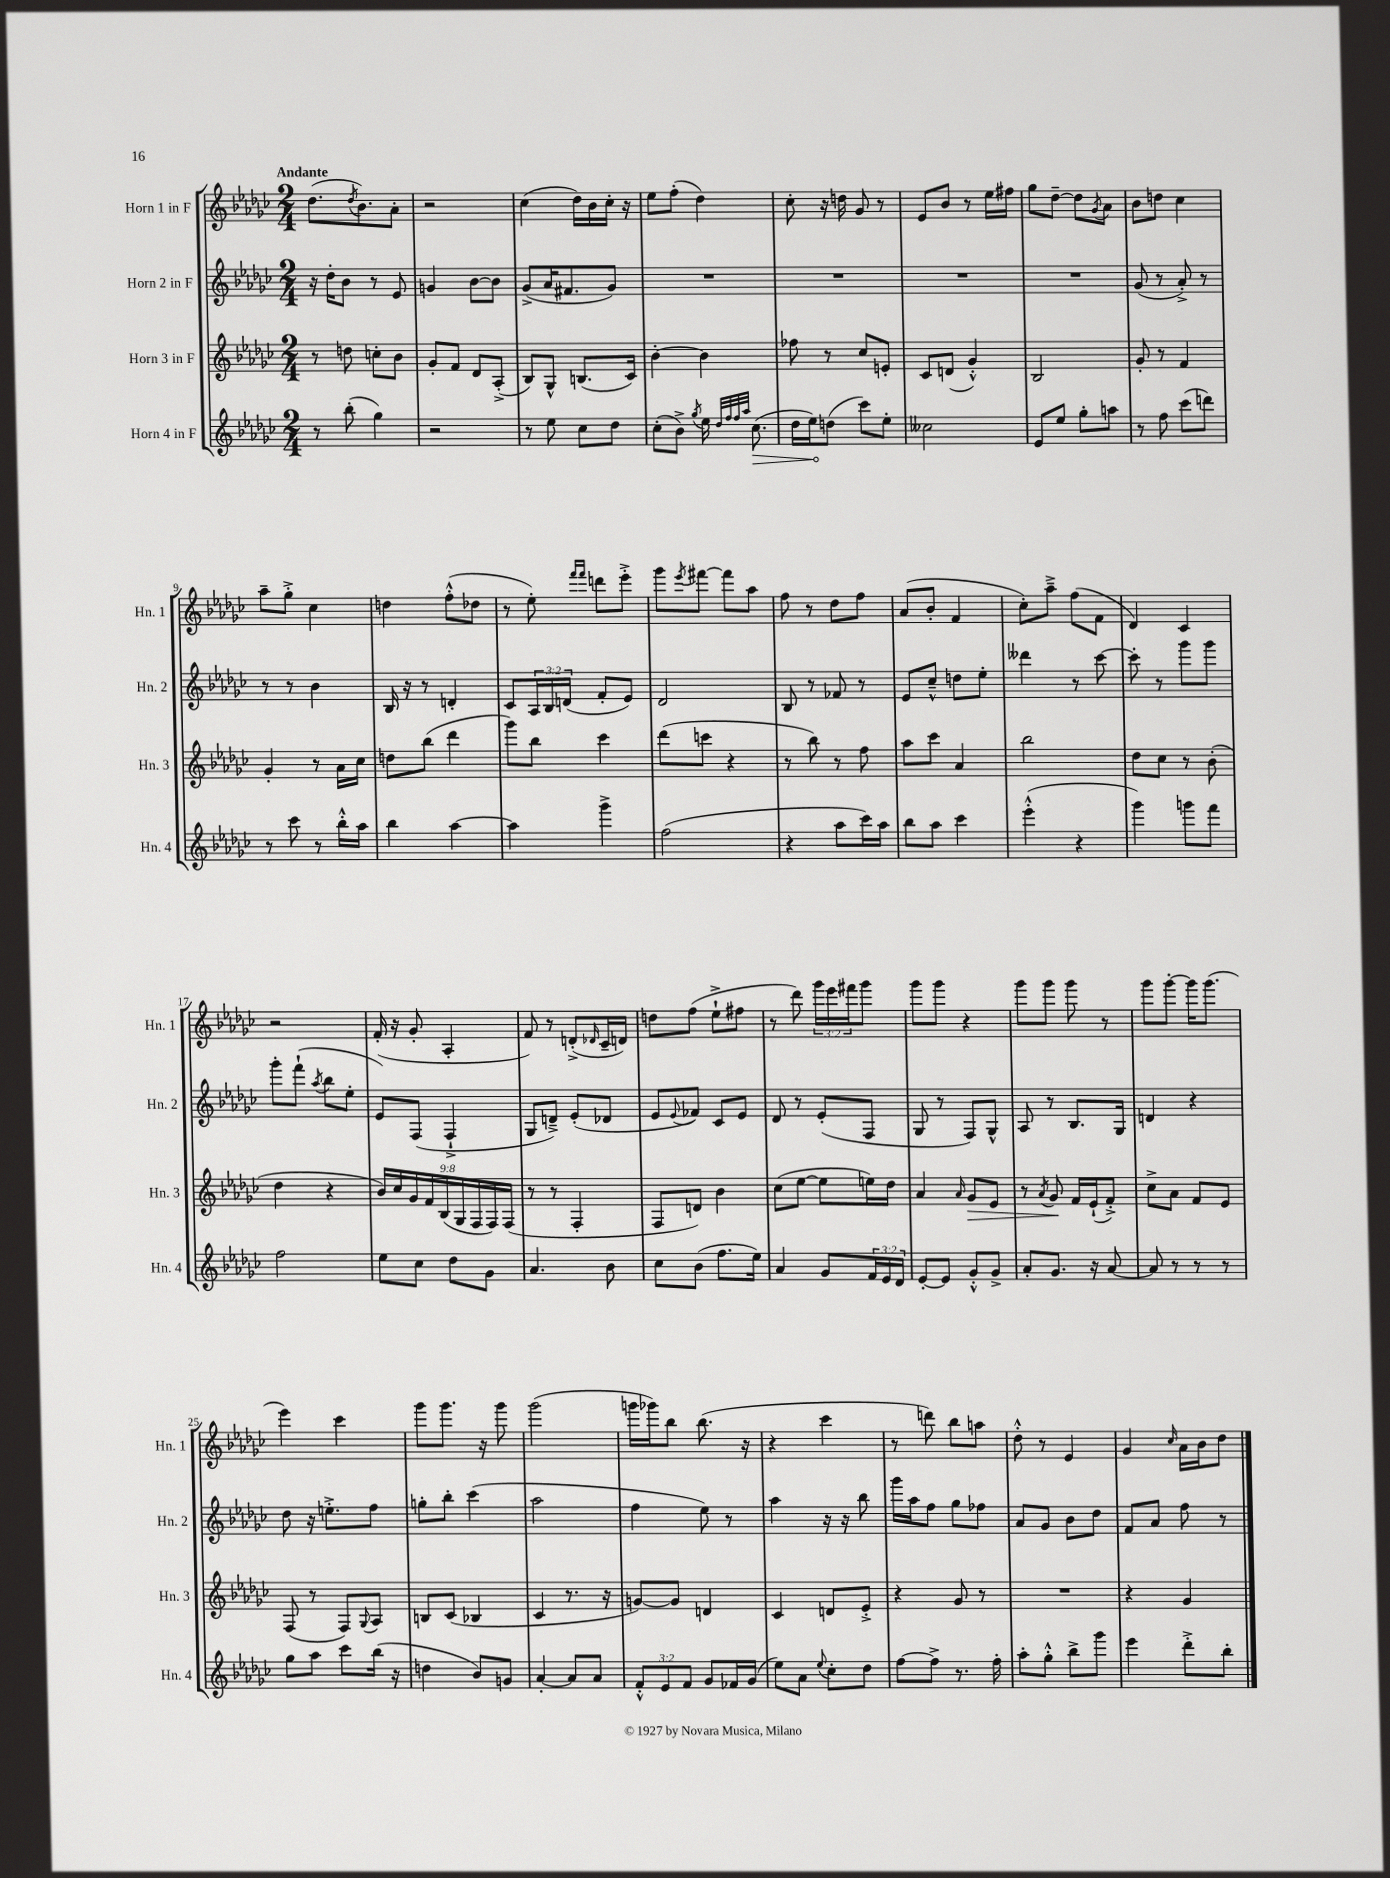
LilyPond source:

<<
\new StaffGroup <<
\new Staff = "s0" \with { instrumentName = "Horn 1 in F" shortInstrumentName = "Hn. 1" } {
    \clef treble \key ges \major \numericTimeSignature \time 2/4 \override Staff.TupletNumber.text = #tuplet-number::calc-fraction-text \tempo "Andante"
    des''8.( \acciaccatura { des''8 } bes'8.) aes'8-. |
    r2 |
    ces''4( des''16) bes'16 ces''16-. r16 |
    ees''8 f''8-.( des''4) |
    ces''8-. r16 d''16 ges'8 r8 |
    ees'8 bes'8 r8 ees''16 fis''16 |
    ges''8 des''8~-- des''8 \acciaccatura { ges'8 } aes'8 |
    bes'8 d''8 ces''4 |
    aes''8-- ges''8-.-> ces''4 |
    d''4 f''8-.-^( des''8 |
    r8 ees''8-.) \grace { f'''16 f'''16 } d'''8 ees'''8-.-> |
    ges'''8 \acciaccatura { ees'''8 } fis'''8~ fis'''8 aes''8 |
    f''8 r8 des''8 f''8 |
    aes'8( bes'8-. f'4 |
    ces''8-.) aes''8---> f''8( f'8 |
    des'4) ces'4 |
    r2 |
    f'16-.( r16 ges'8-. aes4-. |
    f'8) r8 d'8-.->( \grace { des'16 } ces'16-- d'16) |
    d''8 f''8( ees''8-!-> fis''8 |
    r8 des'''8) \tuplet 3/2 { ges'''16 ees'''16 fis'''16 } ges'''8 |
    ges'''8 ges'''8 r4 |
    ges'''8 ges'''8 ges'''8 r8 |
    ges'''8 ges'''8~-. ges'''16 ges'''8.( |
    ees'''4) ces'''4 |
    ges'''8 ges'''8. r16 ges'''8 |
    ges'''2( |
    g'''16 ges'''16) bes''8 bes''8.( r16 |
    r4 ces'''4 |
    r8 d'''8) bes''8 a''8 |
    des''8-.-^ r8 ees'4 |
    ges'4 \grace { ces''16 } aes'16 bes'16 des''8 \bar "|." |
}
\new Staff = "s1" \with { instrumentName = "Horn 2 in F" shortInstrumentName = "Hn. 2" } {
    \clef treble \key ges \major \numericTimeSignature \time 2/4 \override Staff.TupletNumber.text = #tuplet-number::calc-fraction-text
    r16 des''16-. bes'8 r8 ees'8 |
    g'4 bes'8~ bes'8 |
    ges'8->( aes'16 fis'8. ges'8) |
    R2 |
    R2 |
    R2 |
    R2 |
    ges'8( r8 aes'8-.->) r8 |
    r8 r8 bes'4 |
    bes16 r16 r8 d'4-. |
    ces'8 \tuplet 3/2 { aes16 bes16 d'16( } f'8-. ees'8) |
    des'2 |
    bes8 r8 fes'8 r8 |
    ees'8 ces''8---^ d''8 ees''8-. |
    deses'''4 r8 ces'''8~ |
    ces'''8-. r8 ges'''8 ges'''8 |
    ges'''8-. f'''8-!( \acciaccatura { aes''8 } bes''8 ees''8-. |
    ees'8) f8( f4-!-> |
    ges8 d'8--->) ees'8-.( des'8 |
    ees'8 \appoggiatura { ees'8 } fes'8) ces'8 ees'8 |
    des'8 r8 ees'8-.( f8 |
    ges8 r8 f8) ges8-^ |
    aes8 r8 bes8. ges16 |
    d'4 r4 |
    des''8 r16 e''8.-.-> f''8 |
    g''8-. bes''8-. ces'''4( |
    aes''2 |
    f''4 ees''8) r8 |
    aes''4 r16 r16 bes''8 |
    ges'''16 aes''16 f''8 ges''8 fes''8 |
    aes'8 ges'8 bes'8 des''8 |
    f'8 aes'8 f''8 r8 \bar "|." |
}
\new Staff = "s2" \with { instrumentName = "Horn 3 in F" shortInstrumentName = "Hn. 3" } {
    \clef treble \key ges \major \numericTimeSignature \time 2/4 \override Staff.TupletNumber.text = #tuplet-number::calc-fraction-text
    r8 d''8 c''8-. bes'8 |
    ges'8-. f'8 des'8 aes8-.->( |
    bes8) ges8-^ b8.( ces'16) |
    bes'4~-. bes'4 |
    fes''8 r8 ces''8 e'8-. |
    ces'8 d'8( ges'4-.-^) |
    bes2 |
    ges'8-. r8 f'4 |
    ges'4-. r8 aes'16 ces''16 |
    d''8 bes''8( des'''4 |
    ges'''8) bes''8 ces'''4 |
    des'''8( c'''8 r4 |
    r8 bes''8) r8 f''8 |
    aes''8 ces'''8 aes'4 |
    bes''2 |
    des''8 ces''8 r8 bes'8-.( |
    des''4 r4 |
    \tuplet 9/8 { bes'16) ces''16 ges'16 f'16 bes16( ges16 f16 f16) f16( } |
    r8 r8 f4-. |
    f8 d'8) bes'4 |
    ces''8( ees''8~ ees''8 e''16) des''16 |
    aes'4 \grace { aes'16 } ges'8\> ees'8 |
    r8 \acciaccatura { aes'8 } ges'8\! f'16 ees'16-!( f'8-.->) |
    ces''8-> aes'8 f'8 ees'8 |
    f8( r8 f8) \appoggiatura { ges8 } aes8 |
    b8 ces'8( bes4 |
    ces'4 r8. r16 |
    g'8~) g'8 d'4 |
    ces'4 d'8 ees'8-.-> |
    r4 ges'8 r8 |
    R2 |
    r4 ges'4 \bar "|." |
}
\new Staff = "s3" \with { instrumentName = "Horn 4 in F" shortInstrumentName = "Hn. 4" } {
    \clef treble \key ges \major \numericTimeSignature \time 2/4 \override Staff.TupletNumber.text = #tuplet-number::calc-fraction-text
    r8 bes''8-.( ges''4) |
    r2 |
    r8 ees''8 ces''8 des''8 |
    ces''8-.( bes'8->) \acciaccatura { ges''8 } ees''16 \grace { des''32 f''32 f''32 aes''32 } \once \override Hairpin.circled-tip = ##t ces''8.\>( |
    des''16 ees''16\!) d''8( ces'''8) ees''8-. |
    ceses''2 |
    ees'8 ees''8 ges''8-. a''8 |
    r8 f''8 ces'''8( d'''8) |
    r8 ces'''8 r8 bes''16-.-^ aes''16 |
    bes''4 aes''4~ |
    aes''4 ges'''4-> |
    f''2( |
    r4 aes''8 ces'''16) aes''16 |
    bes''8 aes''8 ces'''4 |
    ees'''4-.-^( r4 |
    ges'''4) g'''8 f'''8 |
    f''2 |
    ees''8 ces''8 des''8 ges'8 |
    aes'4. bes'8 |
    ces''8 bes'8( f''8. ees''16) |
    aes'4 ges'8 \tuplet 3/2 { f'16 ees'16 des'16 } |
    ees'8~-. ees'8 ges'8-.-^ ges'8-> |
    aes'8-. ges'8. r16 aes'8~ |
    aes'8 r8 r8 r8 |
    ges''8 aes''8 ces'''8 bes''16( r16 |
    d''4 bes'8) g'8 |
    aes'4~-. aes'8 aes'8 |
    \tuplet 3/2 { f'8-.-^ ees'8 f'8 } ges'8 fes'16 ges'16( |
    ees''8) aes'8 \appoggiatura { ees''8 } ces''8-. des''8 |
    f''8~ f''8-> r8. f''16-. |
    aes''8-. ges''8-.-^ bes''8-> ges'''8 |
    ees'''4 des'''8-.-> bes''8-. \bar "|." |
}
>>
>>
